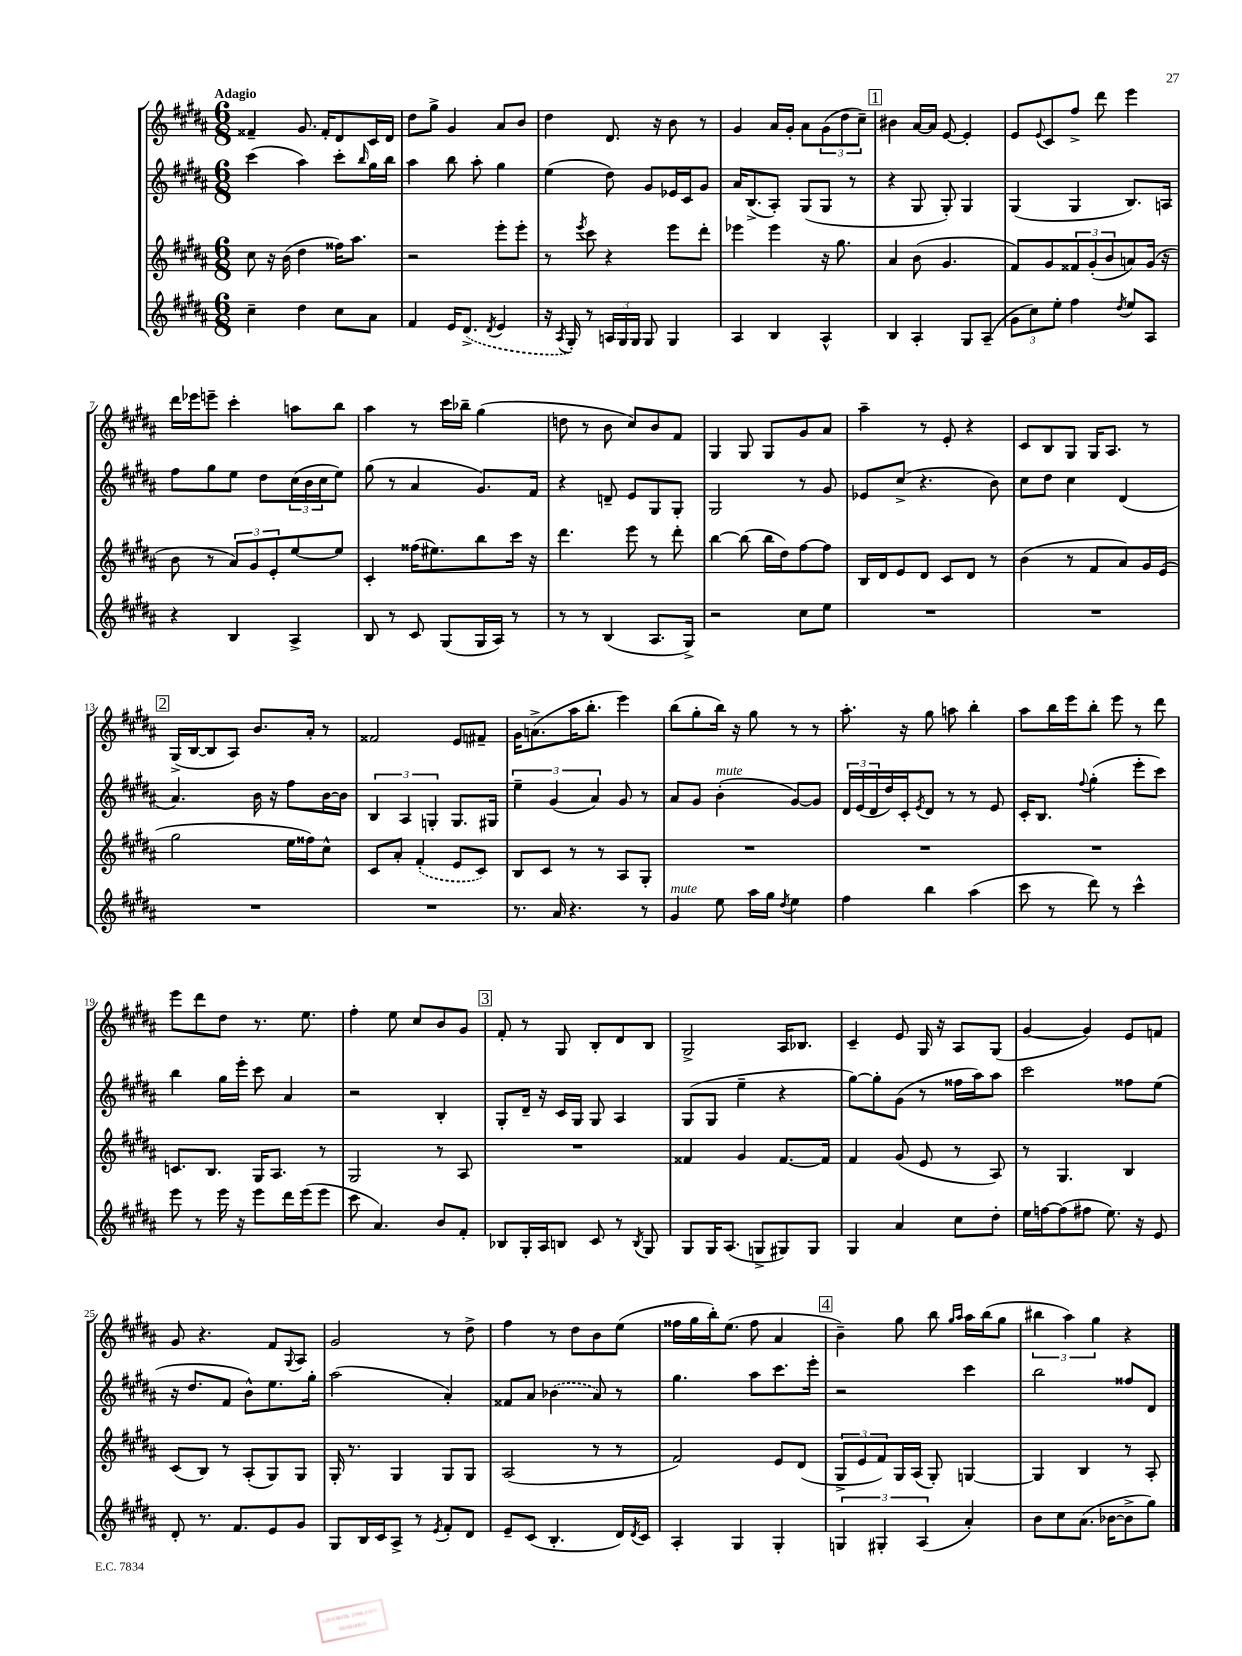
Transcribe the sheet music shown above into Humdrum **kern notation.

**kern	**kern	**kern	**kern
*staff4	*staff3	*staff2	*staff1
*clefG2	*clefG2	*clefG2	*clefG2
*k[f#c#g#d#a#]	*k[f#c#g#d#a#]	*k[f#c#g#d#a#]	*k[f#c#g#d#a#]
*M6/8	*M6/8	*M6/8	*M6/8
4cc#~	8cc#	(4ccc#	4f##~
.	16r	.	.
.	(16b	.	.
4dd#	4dd#	4aa#)	8.g#
.	.	.	16f##'
8cc#	16ff##)	8ccc#'	8d#
.	8.aa#	.	.
.	.	16qqbb	.
8a#	.	16gg#	16c#
.	.	16bb	16d#
=	=	=	=
4f#	2r	4aa#	8dd#
.	.	.	8gg#^
16e	.	8bb	4g#
(8.d#^	.	.	.
.	.	8aa#'	.
8qd#	.	.	.
4e	8eee'	4gg#	8a#
.	8eee'	.	8b
=	=	=	=
16r	8r	(4ee	4dd#
8qA#	.	.	.
16G#')	.	.	.
.	8qeee	.	.
8r	8ccc#	.	.
24A	4r	8dd#)	8.d#
24G#	.	.	.
24G#	.	.	.
8G#	.	8g#	.
.	.	.	16r
4G#	8eee	16e-	8b
.	.	16c#	.
.	8ddd#'	8g#	8r
=	=	=	=
4A#	4eee-	16a#	4g#
.	.	(8.B^	.
4B	4eee-	8A#')	16a#
.	.	.	16g#'
.	.	(8G#	8a#
4A#^^	16r	8G#	(12g#
.	8.gg#	.	.
.	.	.	12dd#
.	.	8r	.
.	.	.	12cc#~)
=	=	=	=
4B	4a#	4r	4b#
4A#'	(8b	8G#	[16a#
.	.	.	16a#]
.	4.g#	8G#')	[8e
8G#	.	4G#	4e']
(8A#~	.	.	.
=	=	=	=
12g#	8f#)	(4G#	8e
12cc#)	.	.	.
.	.	.	8qqe
.	8g#	.	8c#
12ee'	.	.	.
4ff#	12f##	4G#	8ff#^
.	(12g#'	.	.
.	.	.	8ddd#
.	12b	.	.
8qdd#	.	.	.
8ee	8a)	8.B)	4eee
8A#	(16g#	.	.
.	16r	16A	.
=	=	=	=
4r	8b	8ff#	16ddd#
.	.	.	16eee-
.	8r	8gg#	8eee~
4B	12a#)	8ee	4ccc#'
.	12g#	.	.
.	.	8dd#	.
.	12e'	.	.
4A#^	[8ee	(24cc#	8aa
.	.	24b	.
.	.	24cc#	.
.	8ee]	8ee)	8bb
=	=	=	=
8B	4c#'	(8gg#	4aa#
8r	.	8r	.
8c#	(16ff##	4a#	8r
.	8.ee#)	.	.
(8G#	.	.	16ccc#
.	.	.	16bb-~
16G#	8bb	8.g#)	(4gg#
16A#)	.	.	.
8r	16ccc#	.	.
.	16r	16f#	.
=	=	=	=
8r	4.ddd#	4r	8dd
8r	.	.	8r
(4B	.	8d~	8b
.	8eee	8e	8cc#)
8.A#	8r	8G#	8b
.	8ddd#'	8G#'	8f#
16G#^)	.	.	.
=	=	=	=
2r	[4bb	2G#	4G#
.	(8bb]	.	8G#
.	16bb	.	8G#
.	16dd#)	.	.
8cc#	[8ff#	8r	8g#
8ee	8ff#]	8g#	8a#
=	=	=	=
2.r	16B	8e-	4aa#~
.	16d#	.	.
.	8e	(8cc#^	.
.	8d#	4.r	8r
.	8c#	.	8e'
.	8d#	.	4r
.	8r	8b)	.
=	=	=	=
2.r	(4b	8cc#	8c#
.	.	8dd#	8B
.	8r	4cc#	8G#
.	8f#	.	16G#
.	.	.	8.A#
.	8a#)	(4d#	.
.	16g#	.	8r
.	(16e	.	.
=	=	=	=
2.r	2gg#	4.a#)	(16G#^
.	.	.	[16B
.	.	.	8B]
.	.	.	8A#)
.	.	16b	8.b
.	.	16r	.
.	16ee	8ff#	.
.	16ff##)	.	16a#'
.	8cc#^^	[16b	8r
.	.	16b]	.
=	=	=	=
2.r	8c#	6B	2f##
.	8a#'	.	.
.	.	6A#	.
.	(4f#'	.	.
.	.	6G'	.
.	8e	8.G	8e
.	8c#)	.	8f#~
.	.	16G#	.
=	=	=	=
8.r	8B	6ee~	16g#
.	.	.	(8.a^
.	8c#	.	.
.	.	(6g#	.
16a#	.	.	.
4.r	8r	.	16aa#
.	.	.	8.bb'
.	.	6a#)	.
.	8r	.	.
.	8A#	8g#	4eee)
8r	8G#'	8r	.
=	=	=	=
4g#	2.r	8a#	(8bb
.	.	8g#	8gg#'
8ee	.	(4b'	16bb)
.	.	.	16r
16aa#	.	.	8gg#
16gg#	.	.	.
8qdd#	.	.	.
4ee	.	[8g#)	8r
.	.	8g#]	8r
=	=	=	=
4ff#	2.r	24d#	8.aa#'
.	.	(24e	.
.	.	24d#	.
.	.	16dd#)	.
.	.	16c#'	16r
.	.	8qe	.
4bb	.	8d#	8gg#
.	.	8r	8aa
(4aa#	.	8r	4bb'
.	.	8e	.
=	=	=	=
8ccc#	2.r	16c#'	8aa#
.	.	8.B	.
8r	.	.	16bb
.	.	.	16eee
.	.	8qqff#	.
8ddd#)	.	(4gg#'	8bb'
8r	.	.	8eee
4ccc#^^	.	8eee'	8r
.	.	8ccc#)	8ddd#
=	=	=	=
8eee	8.c	4bb	8eee
8r	.	.	8ddd#
.	8.B	.	.
16eee	.	16gg#	8dd#
16r	.	16eee'	.
8eee	16G#	8ccc#	8.r
.	8.A#	.	.
16ddd#	.	4a#	.
(16eee	.	.	8.ee
8eee	8r	.	.
=	=	=	=
8ccc#	2G#	2r	4ff#'
4.a#)	.	.	.
.	.	.	8ee
.	.	.	8cc#
8b	8r	4B'	8b
8f#'	8A#	.	8g#
=	=	=	=
8B-	2.r	8G#'	8f#'
16G#'	.	16d#~	8r
16A#	.	16r	.
8B	.	16c#	8G#
.	.	16G#	.
8c#	.	8G#	8B'
8r	.	4A#	8d#
8qB	.	.	.
8G#	.	.	8B
=	=	=	=
8G#	4f##	(8G#	2G#^
16G#	.	8G#	.
(8.A#	.	.	.
.	4g#	4ee~	.
8G^	.	.	.
8G#)	[8.f##	4r	16A#
.	.	.	8.B-
8G#	.	.	.
.	16f##]	.	.
=	=	=	=
4G#	4f#	[8gg#)	4c#~
.	.	8gg#']	.
4a#	(8g#	(8g#	8e
.	8e	8r	16G#
.	.	.	16r
8cc#	8r	16ff##	8A#
.	.	16aa#)	.
8dd#'	8A#)	8aa#	(8G#
=	=	=	=
16ee	8r	2ccc#	[4g#
[16ff	.	.	.
(8ff]	4.G#	.	.
8ff#	.	.	4g#])
8.ee)	.	.	.
.	4B	8ff##	8e
16r	.	.	.
8e	.	(8ee	8f
=	=	=	=
8d#'	(8c#	16r	8g#
.	.	8.dd#	.
8.r	8B)	.	4.r
.	8r	8f#	.
8.f#	.	.	.
.	(8A#'	8b^^)	.
8e	8G#)	8.ee	8f#
.	.	.	8qqG#
8g#	8G#	.	8A#
.	.	16gg#'	.
=	=	=	=
8G#	16G#'	(2aa#	2g#
.	8.r	.	.
16B	.	.	.
16c#	.	.	.
8A#^	4G#	.	.
8r	.	.	.
8qe	.	.	.
8f#'	8G#	4a#')	8r
8d#	8G#	.	8dd#^
=	=	=	=
8e~	(2A#	8f##	4ff#
(8c#	.	8a#	.
4.B'	.	(4b-	8r
.	.	.	8dd#
.	8r	8a#)	8b
16d#)	8r	8r	(8ee
8qd#	.	.	.
16c#	.	.	.
=	=	=	=
4A#'	2f#)	4.gg#	16ff##
.	.	.	16gg#
.	.	.	16bb')
.	.	.	(8.ee
4G#	.	.	.
.	.	8aa#	8ff##
4G#'	8e	8.ccc#	4a#
.	(8d#	.	.
.	.	16eee'	.
=	=	=	=
6G	12G#^	2r	4b~)
.	12e	.	.
6G#'	12f#)	.	.
.	16G#	.	8gg#
.	(16A#	.	.
(6A#	.	.	.
.	8G#')	.	8bb
.	.	.	16qqgg#
.	.	.	16qqaa#
4a#')	[4G	4ccc#	16aa#
.	.	.	(16bb
.	.	.	8gg#
=	=	=	=
8b	4G]	2bb	6bb#
8cc#	.	.	.
.	.	.	6aa#)
(8.a#	4B	.	.
.	.	.	6gg#
[16b-	.	.	.
8b-^]	8r	8ff##	4r
8gg#)	8A#'	8d#	.
==	==	==	==
*-	*-	*-	*-
